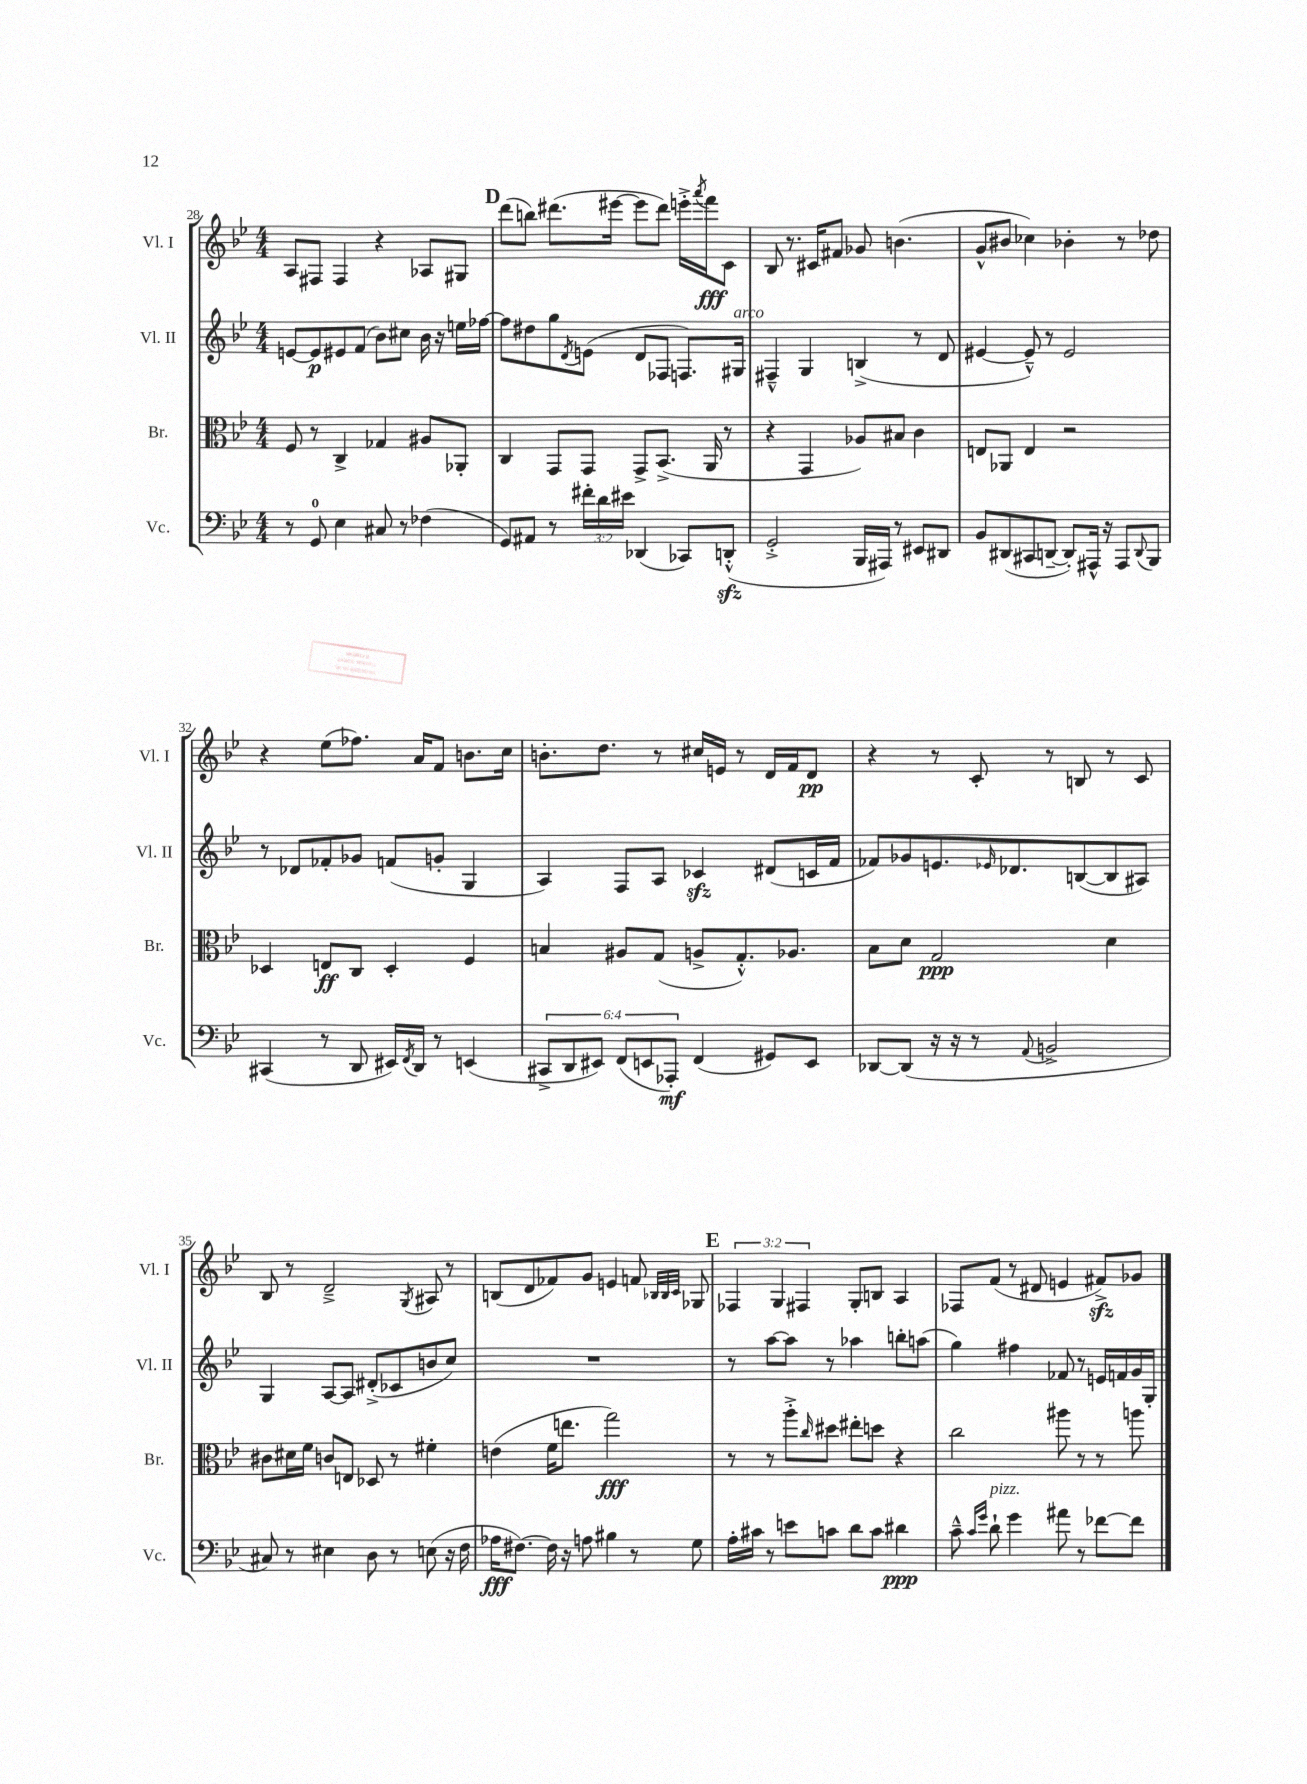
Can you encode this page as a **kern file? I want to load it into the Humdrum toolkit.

**kern	**kern	**kern	**kern
*staff4	*staff3	*staff2	*staff1
*clefF4	*clefC3	*clefG2	*clefG2
*k[b-e-]	*k[b-e-]	*k[b-e-]	*k[b-e-]
*M4/4	*M4/4	*M4/4	*M4/4
8r	8F	[8e	8A
8GG	8r	8e]	8F#
4E-	4C^	8e#	4F#
.	.	(8f	.
8C#	4G-	8b-)	4r
8r	.	8cc#	.
(4F-	8A#	16b-	8A-
.	.	16r	.
.	8AA-'	16ee	8G#
.	.	[16ff-	.
=	=	=	=
8GG)	4C	8ff-]	(8ddd
8AA#	.	8dd#	8bb)
8r	8GG	8gg	(8.ddd#
.	.	8qd	.
24f#'	8GG	(8e	.
24d	.	.	.
.	.	.	[16eee#
24e#	.	.	.
(4DD-	8GG^	8d	8eee#]
.	(8.BB-^	8F-	8ddd#)
8CC-)	.	8.F)	16eee'^
.	.	.	8qaaa
.	16AA	.	16fff
(8DD'^^	8r	.	8c
.	.	16G#	.
=	=	=	=
2GG'^	4r	4F#~^^	8B-
.	.	.	8.r
.	4GG	4G	.
.	.	.	16c#
.	.	.	8f#
16BBB-	8A-)	(4B^	8g-
16AAA#)	.	.	.
8r	8B#	.	(4.b
8EE#	4c	8r	.
8DD#	.	8d	.
=	=	=	=
8BB-	8E	[4e#	8g^^
(8DD#	8AA-	.	8b#
8CC#	4E	8e#~^^])	4cc-)
[8DD~	.	8r	.
8DD'])	2r	2e#	4b-'
16AAA#^^	.	.	.
16r	.	.	.
8AAA#	.	.	8r
8qqDD	.	.	.
8BBB-	.	.	8dd-
=	=	=	=
(4CC#	4D-	8r	4r
.	.	8d-	.
8r	8E	8f-'	(8ee-
8DD	8C	8g-	8.ff-)
16EE#)	4D-'	(8f	.
8qFF	.	.	.
16DD	.	.	16a
8r	.	8g'	8f
(4EE	4F	4G	8.b
.	.	.	16cc
=	=	=	=
12CC#^	4B	4A)	8.b'
12DD	.	.	.
12EE#)	.	.	.
.	.	.	8.dd
(12FF	8A#	8F	.
12EE	.	.	.
.	(8G	8A	8r
12AAA-')	.	.	.
(4FF	8A^	4c-	16cc#
.	.	.	16e
.	8.G'^^)	.	8r
8GG#)	.	(8d#	16d
.	8.A-	.	16f
8EE	.	16c	8d
.	.	16f	.
=	=	=	=
[8DD-	8B-	8f-)	4r
(8DD-]	8d	8g-	.
16r	2G	8.e	8r
16r	.	.	.
8r	.	.	8c'
.	.	16qqe-	.
.	.	8.d-	.
8qqAA	.	.	.
2BB^	.	.	8r
.	.	([8B	8B
.	4d	8B]	8r
.	.	8A#)	8c
=	=	=	=
8C#)	8c#	4G	8B-
8r	16d#	.	8r
.	16f	.	.
4E#	8c	[8A	2d~^
.	8E	8A]	.
8D	8D-	(8d#'^	.
8r	8r	8c-	.
.	.	.	8qG
(8E	4f#'	8b	8A#
16r	.	8cc)	8r
16F	.	.	.
=	=	=	=
16A-	(4e	1r	(8B
[8.F#)	.	.	.
.	.	.	8d
16F#]	16f	.	8f-)
16r	8.ee	.	.
8A	.	.	8g
4B#	2gg)	.	4e
8r	.	.	8f
.	.	.	32qqB-
.	.	.	32qqB-
.	.	.	32qqc
8G	.	.	8G-
=	=	=	=
16A'	8r	8r	6F-
16c#	.	.	.
8r	8r	[8aa	.
.	.	.	6G
8e	8aa'^	8aa]	.
.	.	.	6F#
.	16qqcc	.	.
8c	8dd#	8r	.
8d	8ee#'	4aa-	8G'
8c	8dd	.	8B
4d#	4r	8bb'	4A
.	.	(8aa	.
=	=	=	=
8c~^^	2cc	4gg)	8F-
16qqc	.	.	.
16qqg	.	.	.
8d`	.	.	(8f
4g	.	4ff#	8r
.	.	.	8d#
8a#	8aa#	8f-	4e
8r	8r	8r	.
[8f-	8r	16e	8f#^)
.	.	16f	.
8f-]	8aa	16g	8g-
.	.	16G'	.
==	==	==	==
*-	*-	*-	*-
